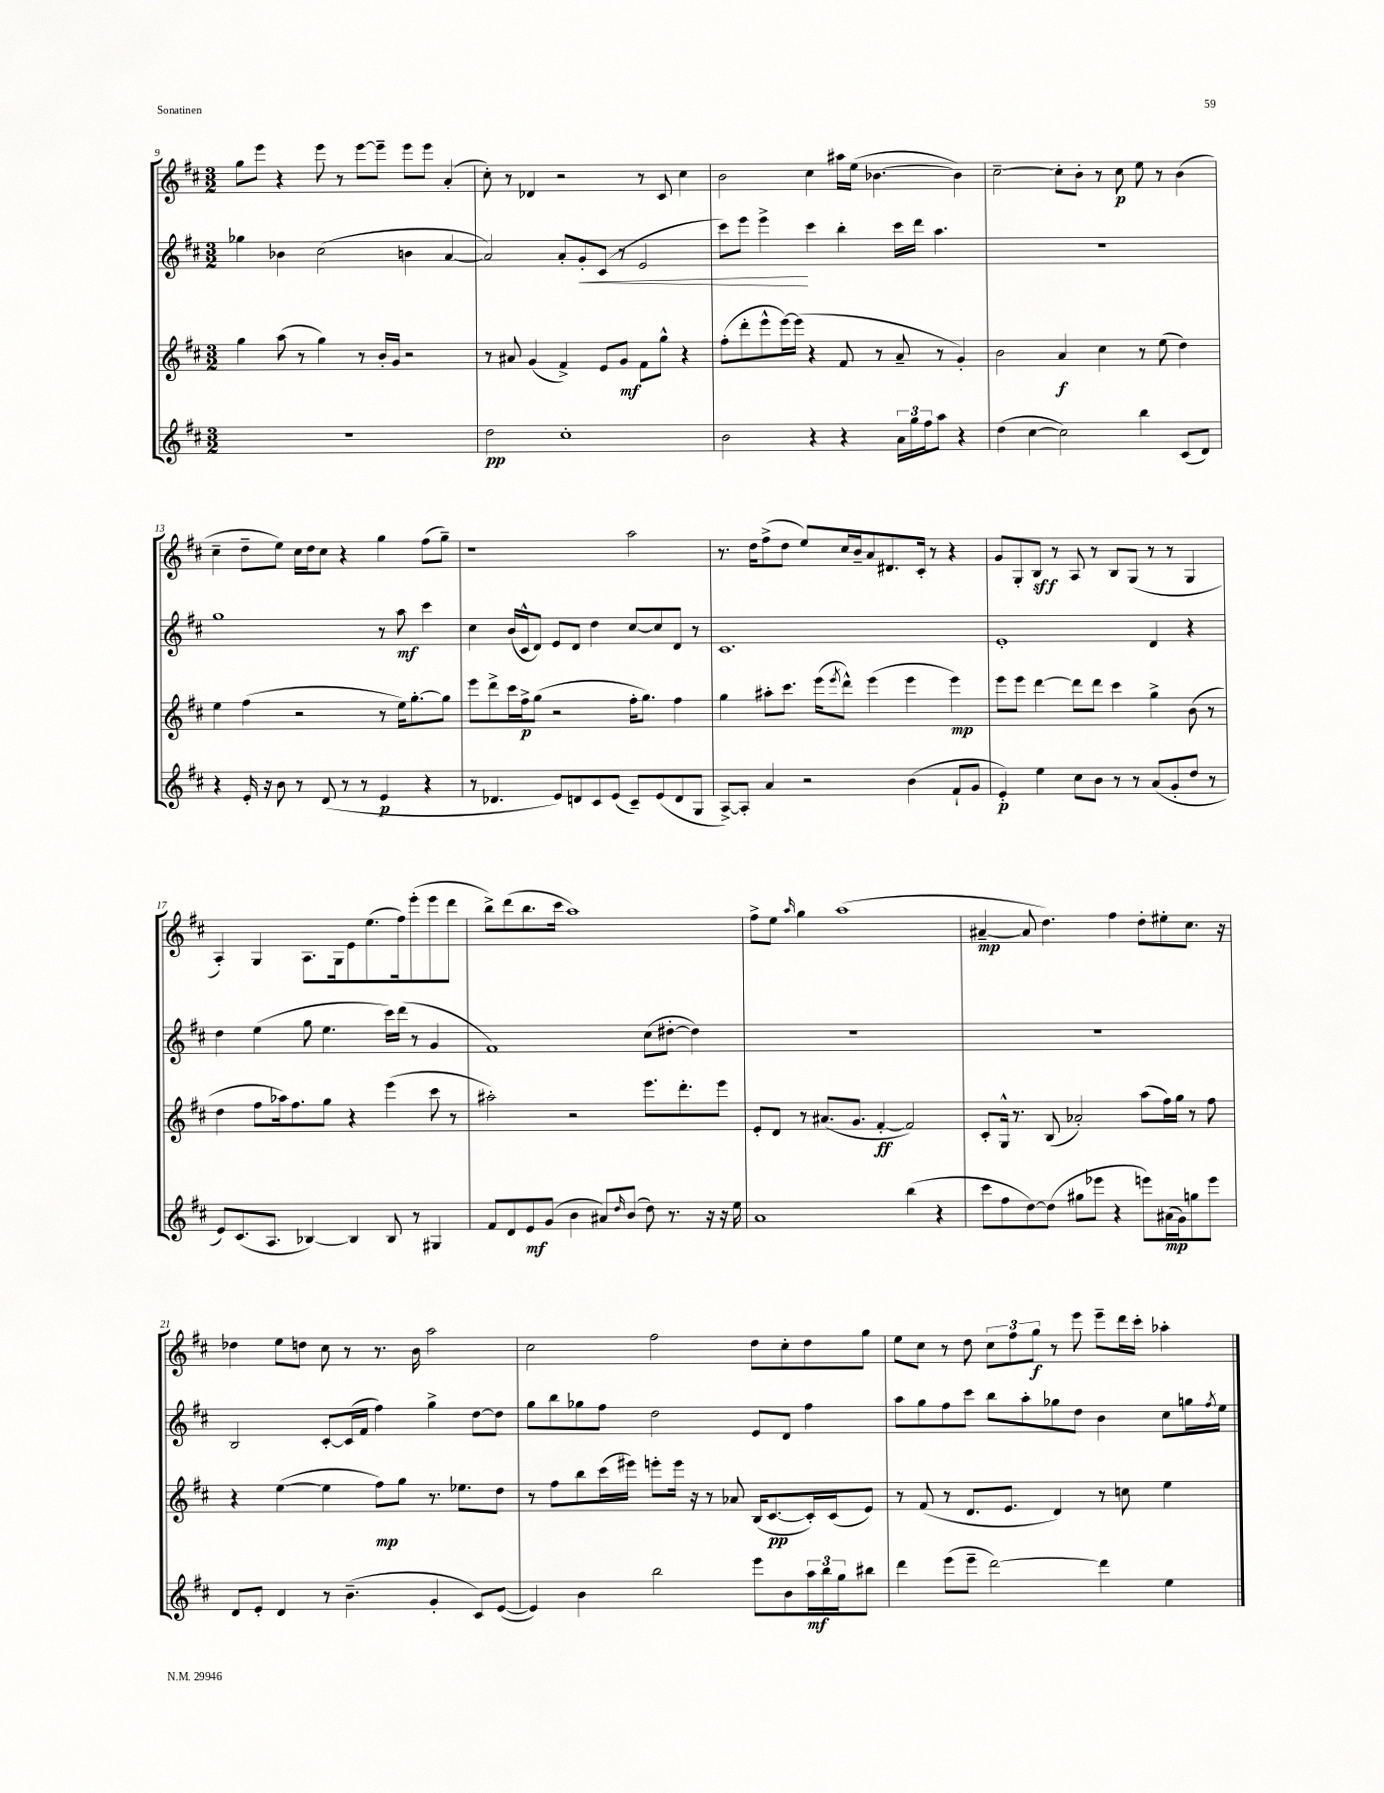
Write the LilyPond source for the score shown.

<<
\new StaffGroup <<
\new Staff = "s0" {
    \clef treble \key d \major \numericTimeSignature \time 3/2
    g''8 e'''8 r4 e'''8 r8 e'''8~ e'''8-- e'''8 e'''8 a'4-.( |
    cis''8-.) r8 des'4 r2 r8 cis'8 cis''4 |
    b'2 cis''4 ais''16 e''16( bes'4.~ bes'4) |
    cis''2~-- cis''8-. b'8-. r8 cis''8\p e''8 r8 b'4( |
    cis''4-- d''8-- e''8) cis''16 d''16 cis''8 r4 g''4 fis''8( g''8--) |
    r1 a''2 |
    r8. d''16 fis''8->( d''8 e''8) cis''16 b'16-- a'8 dis'8. cis'16-. r8 r4 |
    g'8 g8-. b8\sff r8 a8 r8 b8 g8( r8 r8 g4 |
    a4-.) g4 a8. g16 e'8 e''8.( fis''16) e'''8-.( e'''8 d'''8 |
    b''8->) d'''8( b''8. cis'''16 a''1) |
    fis''8-> e''8 \grace { a''16 } g''4 a''1( |
    ais'4~--\mp ais'8 d''4.) fis''4 d''8-. eis''8-. cis''8. r16 |
    des''4 e''8 d''8 cis''8 r8 r8. b'16 a''2 |
    cis''2 fis''2 d''8 cis''8-. d''8 g''8 |
    e''8 cis''8 r8 d''8 \tuplet 3/2 { cis''8 fis''8 g''8\f } r8 e'''8 e'''8-- d'''16 cis'''16-. aes''4-. \bar "|." |
}
\new Staff = "s1" {
    \clef treble \key d \major \numericTimeSignature \time 3/2
    ges''4 bes'4 cis''2( b'4 a'4~ |
    a'2) a'8-. g'8-.\< cis'8( r8 e'2 |
    cis'''8) e'''8 e'''4->\! cis'''4 b''4-. cis'''16 d'''16 a''4. |
    R1. |
    g''1 r8 a''8\mf cis'''4 |
    cis''4 b'16( cis'16-^ d'8) e'8 d'8 d''4 cis''8~ cis''8 d'8 r8 |
    cis'1. |
    e'1-. d'4 r4 |
    d''4 e''4( g''8 e''4. cis'''16) d'''16( r8 g'4 |
    fis'1) cis''8( dis''8~-. dis''4) |
    R1. |
    R1. |
    b2 cis'8~-. cis'16( fis'16 fis''4) g''4-> d''8~ d''8 |
    g''8 b''8 ges''8 fis''8 d''2 e'8 d'8 fis''4 |
    a''8 g''8 fis''8 cis'''8 b''8 a''8-. ges''8 d''8 b'4 cis''8 g''16 \acciaccatura { fis''8 } e''16 \bar "|." |
}
\new Staff = "s2" {
    \clef treble \key d \major \numericTimeSignature \time 3/2
    g''4 a''8( r8 g''4) r8 b'16-. g'16 r2 |
    r8 ais'8 g'4( fis'4->) e'8 g'8\mf fis'8 g''8-^ r4 |
    fis''8-.( d'''8-. e'''8-^ e'''16~) e'''16( r4 fis'8 r8 a'8-- r8 g'4-.) |
    b'2 a'4\f cis''4 r8 e''8( d''4) |
    e''4 fis''4( r2 r8 e''16) g''8.~-. g''8 |
    e'''8 d'''8-> cis'''16 fis''16->\p g''8( r2 fis''16-. g''8.) fis''4 |
    g''4 ais''8-. cis'''8. e'''16( \acciaccatura { e'''8 } d'''8-^) e'''4( e'''4 e'''4\mp) |
    e'''8 e'''8 d'''4~ d'''8 d'''8 cis'''4 g''4-> b'8( r8 |
    d''4 fis''8 aes''16) fis''8. g''8 r4 e'''4( cis'''8 r8 |
    ais''2-.) r2 e'''8. d'''8.-. e'''8 |
    e'8-. d'8 r8 ais'8.( g'8. fis'4~-.\ff fis'2) |
    cis'8-. g16-^ r8. b8( aes'2-.) a''8( fis''16) g''16 r8 fis''8 |
    r4 e''4~( e''4 fis''8\mp) g''8 r8. ees''8. d''8 |
    r8 fis''8 b''8 cis'''16( eis'''16) e'''8-. e'''16 r16 r8 aes'8 b16( cis'8.~\pp cis'16-.) cis'16( e'8) |
    r8 fis'8( r8 d'8. e'8. d'4) r8 c''8 e''4 \bar "|." |
}
\new Staff = "s3" {
    \clef treble \key d \major \numericTimeSignature \time 3/2
    R1. |
    d''2\pp cis''1-. |
    b'2 r4 r4 \tuplet 3/2 { a'16 g''16 fis''16 } a''8 r4 |
    d''4( cis''4~ cis''2) b''4 cis'8( d'8) |
    r4 e'16-. r16 b'8 r8 d'8( r8 r8 e'4\p r4 |
    r8 des'4. e'8) d'8 cis'8 e'8( cis'8--) e'8( d'8 g8 |
    a8~->) a8-. a'4 r2 b'4( fis'8-! g'8 |
    e'4-.\p) e''4 cis''8 b'8 r8 r8 a'8( g'8-. d''8 r8 |
    e'8) cis'8.( a8. bes4~) bes4 bes8 r8 gis4 |
    fis'8 d'8 e'8\mf g'8( b'4 ais'8) \grace { d''16 } b'8( d''8) r8. r16 r16 e''16 |
    a'1 b''4( r4 |
    cis'''8 fis''8 d''8~) d''8( gis''8 ees'''8 r4 e'''8) ais'16\mp( g'16) g''8 e'''8 |
    d'8 e'8-. d'4 r8 b'4.--( g'4-. cis'8) e'8~( |
    e'4) b'4 b''2 e'''8 b'8 \tuplet 3/2 { a''16\mf b''16 g''16 } bis''8 |
    d'''4 e'''8( e'''8-- d'''2~) d'''4 e''4 \bar "|." |
}
>>
>>
\layout { \context { \Score currentBarNumber = #9 } }
